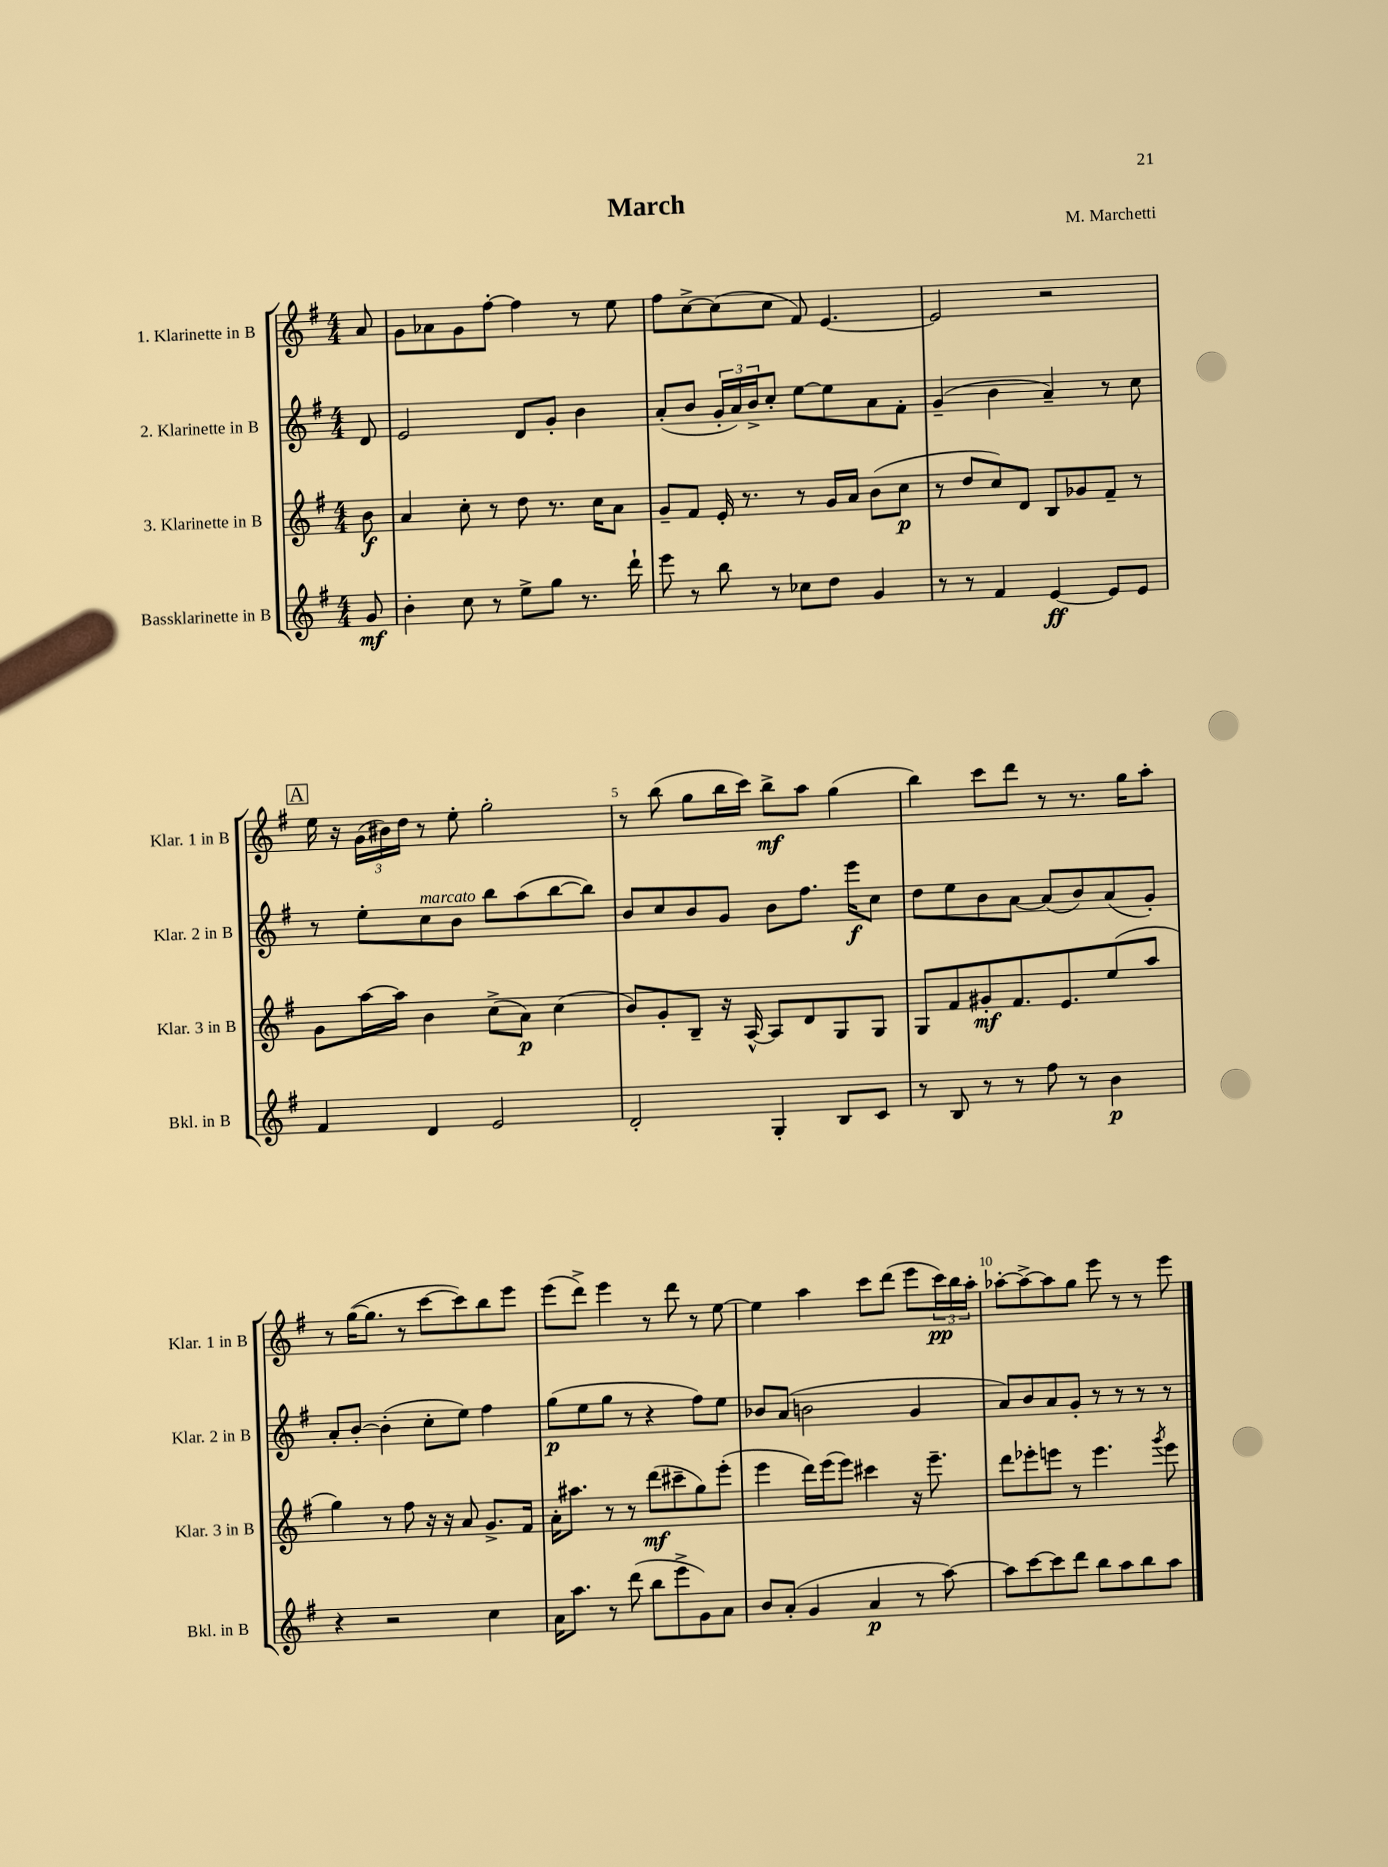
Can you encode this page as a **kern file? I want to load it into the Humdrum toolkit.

**kern	**kern	**kern	**kern
*staff4	*staff3	*staff2	*staff1
*clefG2	*clefG2	*clefG2	*clefG2
*k[f#]	*k[f#]	*k[f#]	*k[f#]
*M4/4	*M4/4	*M4/4	*M4/4
8g	8b	8d	8a
=	=	=	=
4b'	4a	2e	8g
.	.	.	8a-
8cc	8cc'	.	8g
8r	8r	.	[8ff#'
8ee^	8dd	8d	4ff#]
8gg	8.r	8g'	.
8.r	.	4b	8r
.	16cc	.	.
.	8a	.	8ee
16ddd`	.	.	.
=	=	=	=
8eee	8g~	(8a'	8ff#
8r	8f#	8b	[8cc^
8bb	16e'	24g'	(8cc]
.	.	24a)	.
.	8.r	.	.
.	.	24b^	.
8r	.	8cc'	8cc
8cc-	8r	[8ee	8f#)
8dd	16g	8ee]	[4.e
.	16a	.	.
4g	(8b	8a	.
.	8cc	8f#'	.
=	=	=	=
8r	8r	(4g~	2e]
8r	8dd	.	.
4f#	8cc)	4b	.
.	8d	.	.
[4e	8B	4a~)	2r
.	8g-	.	.
8e]	8f#~	8r	.
8e	8r	8cc	.
=	=	=	=
4f#	8g	8r	16ee
.	.	.	16r
.	[16aa	8ee'	(24g
.	.	.	24b#)
.	16aa]	.	.
.	.	.	24dd
4d	4b	8cc	8r
.	.	8b	8ee'
2e	(8cc^	8bb	2gg'
.	8a)	(8aa	.
.	(4cc	[8bb	.
.	.	8bb])	.
=	=	=	=
2d'	8b)	8b	8r
.	8g'	8cc	(8bb
.	8B~	8b	8gg
.	16r	8g	16bb
.	[16A^^	.	16ccc)
4G'	8A]	8b	8bb^
.	8d	8.ff#	8aa
8B	8G	.	(4gg
.	.	16eee	.
8c	8G	8cc	.
=	=	=	=
8r	8G	8dd	4bb)
8B	8f#	8ee	.
8r	8g#'	8b	8ccc
8r	8.f#	[8a	8ddd
8ff#	.	(8a]	8r
.	8.e	.	.
8r	.	8b)	8.r
4b	(8ee	(8a	.
.	.	.	16gg
.	8aa	8g')	8aa'
=	=	=	=
4r	4gg)	8a'	8r
.	.	[8b'	([16gg
.	.	.	8.gg]
2r	8r	(4b']	.
.	8ff#	.	8r
.	16r	8cc'	[8ccc
.	16r	.	.
.	8a	8ee)	8ccc])
4cc	8.g^	4ff#	8bb
.	.	.	8eee
.	16f#	.	.
=	=	=	=
16a	16a'	(8gg	(8eee
8.aa	8.aa#	.	.
.	.	8ee	8ddd^)
8r	8r	8gg	4eee
(8ddd	8r	8r	.
8bb	(8ddd	4r	8r
8eee^	8ccc#~	.	8ddd
8g)	8gg)	8ff#)	8r
8a	(8eee'	8ee	[8ee
=	=	=	=
8b	4eee	8b-	4ee]
(8a'	.	(8a	.
4g	16ddd)	2b	4aa
.	(16eee	.	.
.	8eee)	.	.
4a	4ccc#	.	8ccc
.	.	.	(8ddd
8r	16r	4g	8eee
.	8.eee~	.	.
[8aa)	.	.	24ccc)
.	.	.	24bb
.	.	.	24aa'
=	=	=	=
8aa]	8ddd	8a)	[8aa-'
[8ccc	8eee-'	8b	8aa-^_
8ccc]	8eee	8a	8aa-]
8ddd	8r	8g'	8gg
8bb	4.eee	8r	8eee
8aa	.	8r	8r
8bb	.	8r	8r
.	8qggg	.	.
8aa	8eee	8r	8eee
==	==	==	==
*-	*-	*-	*-
